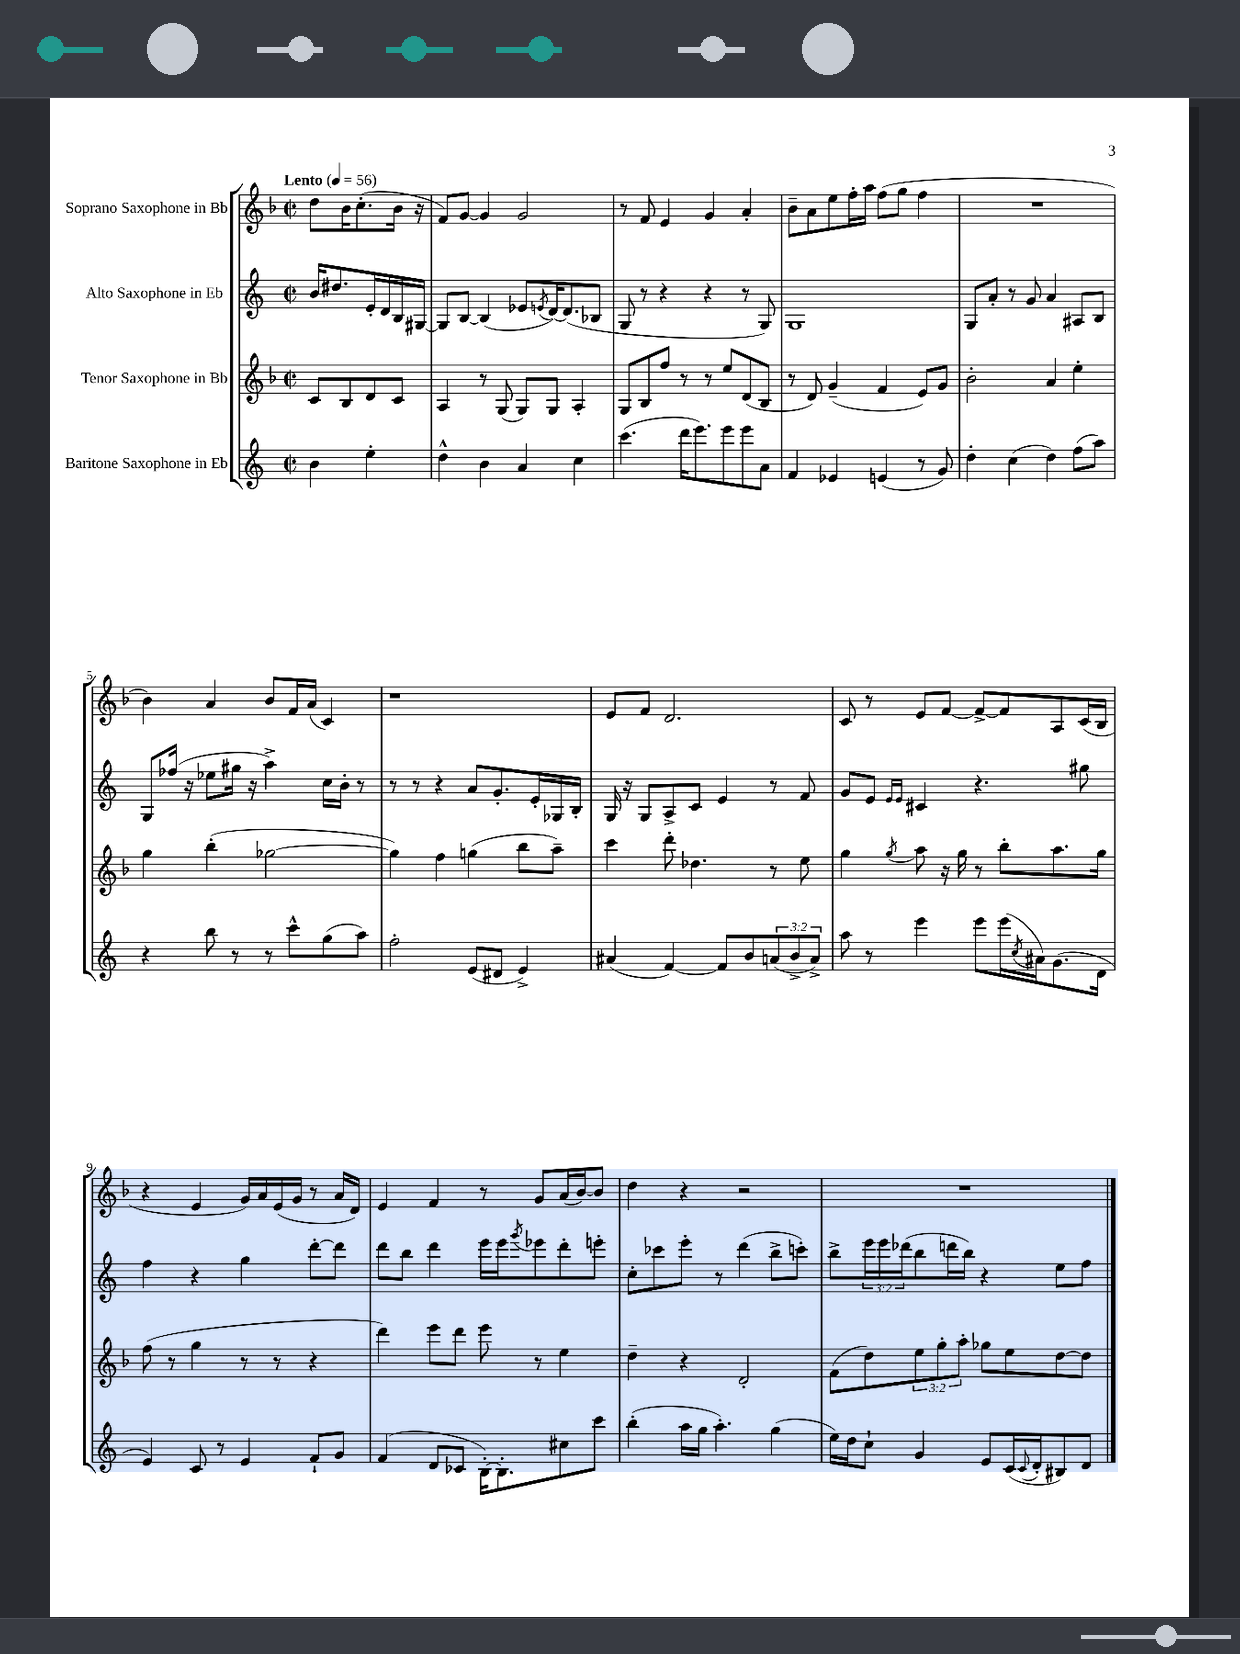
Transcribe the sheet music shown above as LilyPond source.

<<
\new StaffGroup <<
\new Staff = "s0" \with { instrumentName = "Soprano Saxophone in Bb" } {
    \clef treble \key f \major \defaultTimeSignature \time 2/2 \partial 2 \tempo "Lento" 4 = 56
    d''8 bes'16 c''8.-.( bes'16 r16 |
    f'8) g'8~ g'4 g'2 |
    r8 f'8 e'4 g'4 a'4-. |
    bes'8-- a'8 e''8 f''16-. a''16 f''8( g''8 f''4 |
    R1 |
    bes'4) a'4 bes'8 f'16 a'16( c'4) |
    r1 |
    e'8 f'8 d'2. |
    c'8 r8 e'8 f'8~ f'8~-> f'8 a8 c'16( bes16 |
    r4 e'4 g'16) a'16 e'16( g'16 r8 a'16 d'16) |
    e'4 f'4 r8 g'8 a'16( bes'16~) bes'8 |
    d''4 r4 r2 |
    R1 \bar "|." |
}
\new Staff = "s1" \with { instrumentName = "Alto Saxophone in Eb" } {
    \clef treble \key c \major \defaultTimeSignature \time 2/2 \override Staff.TupletNumber.text = #tuplet-number::calc-fraction-text \partial 2
    b'16 dis''8. e'16-. d'16 b16 gis16~ |
    gis8 b8~ b4( ees'8 \acciaccatura { e'8 } d'16~) d'8.( bes8 |
    g8 r8 r4 r4 r8 g8) |
    g1 |
    g8 a'8-. r8 g'8 a'4 ais8 b8 |
    g8 fes''16( r16 ees''8 gis''16 r16 a''4->) c''16 b'16-. r8 |
    r8 r8 r4 a'8 g'8.-. e'16-. ges16 b16-. |
    g16 r16 g8 a8-> c'8 e'4 r8 f'8 |
    g'8 e'8 \grace { e'16 e'16 } cis'4 r4. gis''8 |
    f''4 r4 g''4 d'''8~-. d'''8 |
    d'''8 b''8 d'''4 e'''16 e'''16 \acciaccatura { g'''8 } ees'''8 d'''8-. e'''8-. |
    c''8-. ces'''8 e'''8-. r8 d'''4( b''8-> c'''8-.) |
    b''8-> \tuplet 3/2 { e'''16 e'''16 des'''16( } b''8 d'''16 b''16) r4 e''8 f''8 \bar "|." |
}
\new Staff = "s2" \with { instrumentName = "Tenor Saxophone in Bb" } {
    \clef treble \key f \major \defaultTimeSignature \time 2/2 \override Staff.TupletNumber.text = #tuplet-number::calc-fraction-text \partial 2
    c'8 bes8 d'8 c'8 |
    a4 r8 g8( g8) g8 a4-. |
    g8 bes8 f''8 r8 r8 e''8 d'8( bes8 |
    r8 d'8) g'4--( f'4 e'8) g'8 |
    bes'2-. a'4 e''4-. |
    g''4 bes''4-.( ges''2~ |
    ges''4) f''4 g''4( bes''8 a''8--) |
    c'''4 d'''8-. des''4. r8 e''8 |
    g''4 \acciaccatura { g''8 } a''8 r16 g''16 r8 bes''8-. a''8. g''16 |
    f''8( r8 g''4 r8 r8 r4 |
    d'''4) e'''8 d'''8 e'''8 r8 e''4 |
    d''4-- r4 d'2-. |
    f'8( d''8) \tuplet 3/2 { e''8 g''8-. a''8-. } ges''8 e''8 d''8~ d''8 \bar "|." |
}
\new Staff = "s3" \with { instrumentName = "Baritone Saxophone in Eb" } {
    \clef treble \key c \major \defaultTimeSignature \time 2/2 \override Staff.TupletNumber.text = #tuplet-number::calc-fraction-text \partial 2
    b'4 e''4-. |
    d''4-^ b'4 a'4 c''4 |
    c'''4.( d'''16 e'''8.) e'''8 e'''8 a'8 |
    f'4 ees'4 e'4( r8 g'8) |
    d''4-. c''4( d''4) f''8( a''8) |
    r4 b''8 r8 r8 c'''8-^ g''8( a''8) |
    f''2-. e'8( dis'8 e'4->) |
    ais'4( f'4~) f'8 b'8 \tuplet 3/2 { a'8( b'8-> a'8->) } |
    a''8 r8 e'''4 e'''8 e'''16( \acciaccatura { c''8 } ais'16) g'8.( d'16 |
    e'4) c'8 r8 e'4 f'8-! g'8 |
    f'4( d'8 ces'8 b16~-.) b8.-. cis''8 c'''8 |
    b''4-.( a''16 g''16 a''4.-.) g''4( |
    e''16) d''16 c''8-! g'4 e'8 c'16( \appoggiatura { c'8 } d'16-. bis8) d'8 \bar "|." |
}
>>
>>
